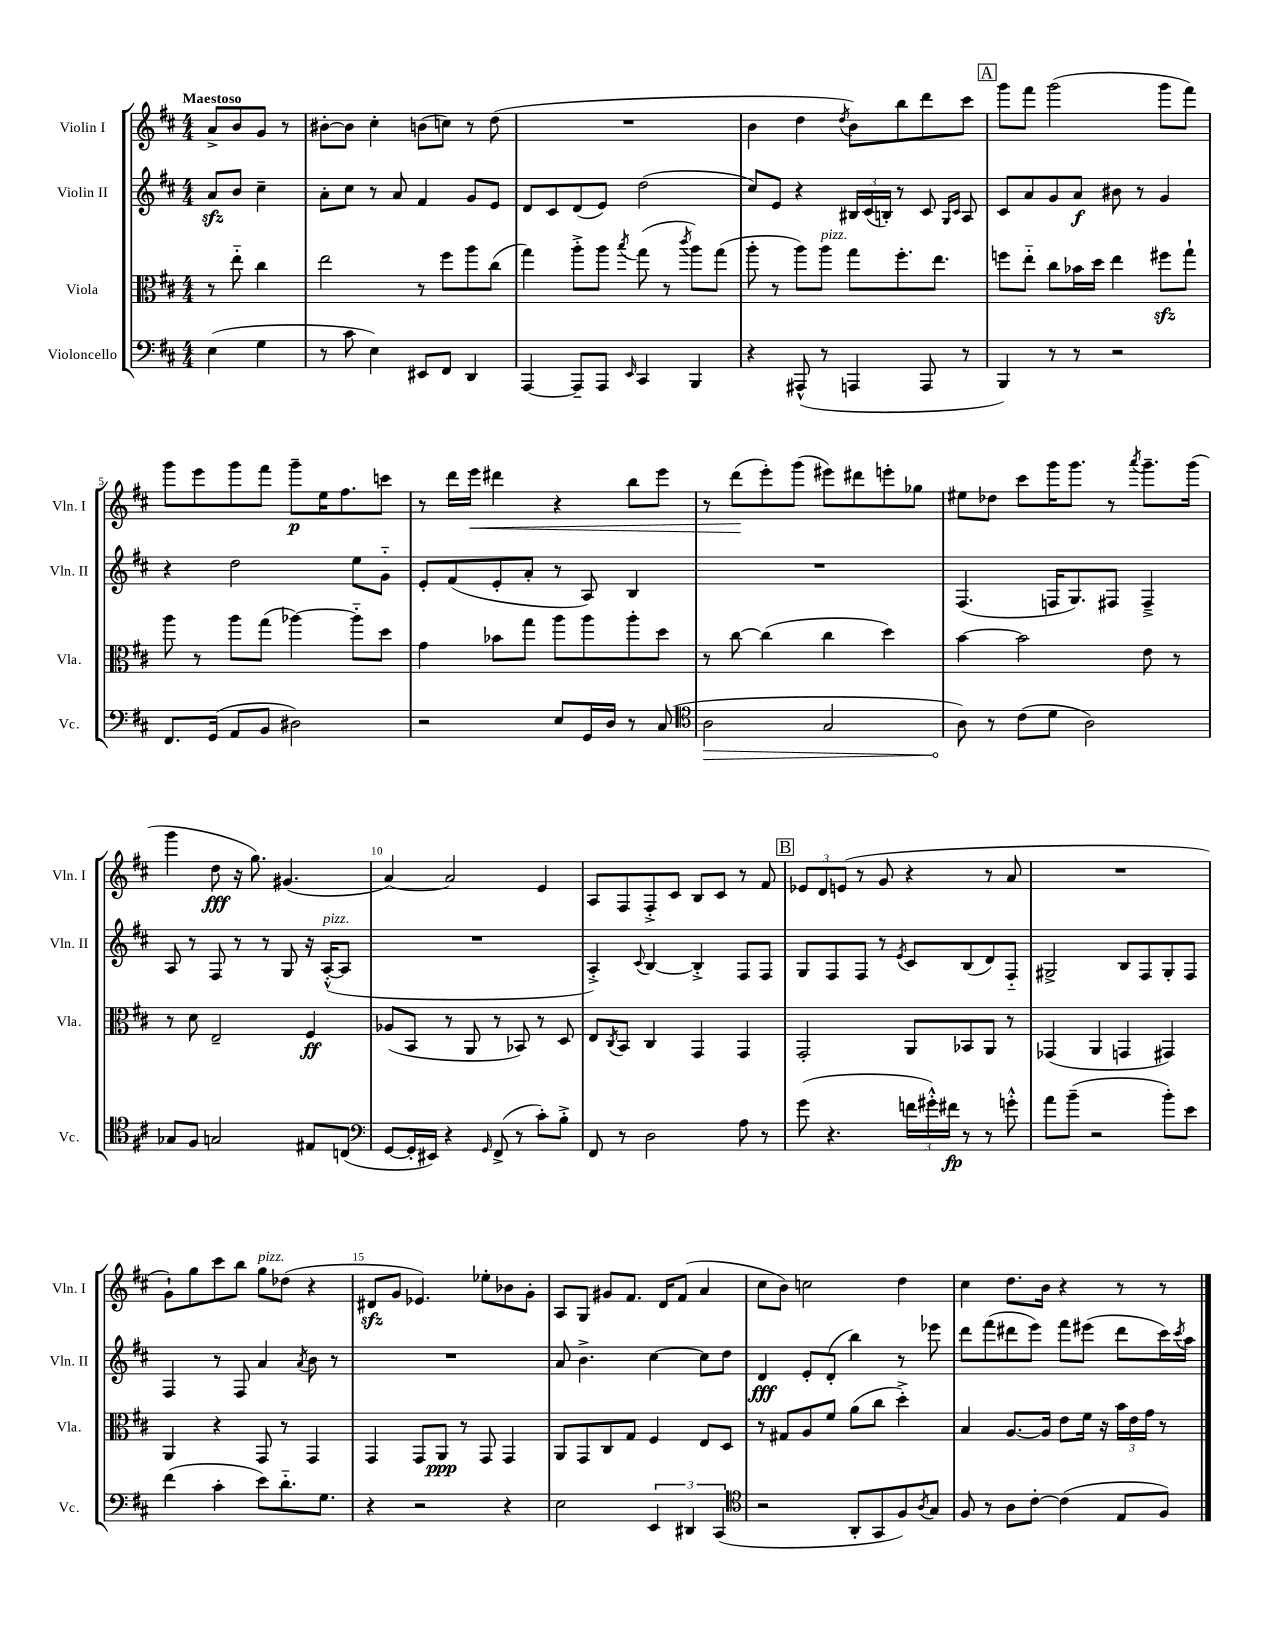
<<
\new StaffGroup <<
\new Staff = "s0" \with { instrumentName = "Violin I" shortInstrumentName = "Vln. I" } {
    \clef treble \key d \major \numericTimeSignature \time 4/4 \partial 2 \tempo "Maestoso"
    a'8-> b'8 g'8 r8 |
    bis'8~-. bis'8 cis''4-. b'8( c''8) r8 d''8( |
    R1 |
    b'4 d''4 \acciaccatura { d''8 } b'8) b''8 d'''8 cis'''8 |
    \mark \markup { \box "A" } g'''8 fis'''8 g'''2( g'''8 fis'''8) |
    g'''8 e'''8 g'''8 fis'''8 g'''8--\p e''16 fis''8. c'''8 |
    r8 d'''16 e'''16\< dis'''4 r4 b''8 e'''8 |
    r8 d'''8\!( e'''8-.) g'''8( eis'''8) dis'''8 e'''8-. ges''8 |
    eis''8 des''8 cis'''8 g'''16 g'''8. r8 \acciaccatura { a'''8 } g'''8.-- g'''16( |
    g'''4 d''8\fff r16 g''8.) gis'4.( |
    a'4~) a'2 e'4 |
    a8 fis8 fis8-.-> cis'8 b8 cis'8 r8 fis'8 |
    \mark \markup { \box "B" } \tuplet 3/2 { ees'8 d'8 e'8( } r8 g'8 r4 r8 a'8 |
    R1 |
    g'8-!) g''8 cis'''8 b''8 g''8^\markup { \italic "pizz." } des''8( r4 |
    dis'8\sfz g'8 ees'4.) ees''8-. bes'8 g'8-. |
    a8 g8 gis'8 fis'8. d'16 fis'8( a'4 |
    cis''8 b'8) c''2 d''4 |
    cis''4 d''8. b'16 r4 r8 r8 \bar "|." |
}
\new Staff = "s1" \with { instrumentName = "Violin II" shortInstrumentName = "Vln. II" } {
    \clef treble \key d \major \numericTimeSignature \time 4/4 \partial 2
    a'8\sfz b'8 cis''4-- |
    a'8-. cis''8 r8 a'8 fis'4 g'8 e'8 |
    d'8 cis'8 d'8( e'8) d''2( |
    cis''8) e'8 r4 \tuplet 3/2 { bis16 cis'16( b16-.) } r8 cis'8 \grace { g16 cis'16 } a8 |
    \mark \markup { \box "A" } cis'8 a'8 g'8 a'8\f bis'8 r8 g'4 |
    r4 d''2 e''8 g'8-_ |
    e'8-. fis'8( e'8-. a'8-. r8 a8) b4 |
    R1 |
    fis4.( f16 g8.) fis8 fis4---> |
    a8 r8 fis8 r8 r8 g8 r16 a16~-.-^^\markup { \italic "pizz." }( a8 |
    R1 |
    a4-.->) \appoggiatura { cis'8 } b4~ b4-.-> fis8 fis8 |
    \mark \markup { \box "B" } g8 fis8 fis8 r8 \acciaccatura { e'8 } cis'8 b8( d'8) fis8-_ |
    gis2-> b8 fis8 gis8-. fis8 |
    fis4 r8 fis8 a'4 \acciaccatura { a'8 } b'8 r8 |
    R1 |
    a'8 b'4.-> cis''4~ cis''8 d''8 |
    d'4\fff e'8-. d'8-.( b''4) r8 ees'''8 |
    d'''8 fis'''8( dis'''8 e'''8) fis'''8 eis'''8( dis'''8 cis'''16) \acciaccatura { cis'''8 } a''16 \bar "|." |
}
\new Staff = "s2" \with { instrumentName = "Viola" shortInstrumentName = "Vla." } {
    \clef alto \key d \major \numericTimeSignature \time 4/4 \partial 2
    r8 e''8-_ cis''4 |
    e''2 r8 fis''8 a''8 cis''8( |
    g''4) a''8-.-> a''8 \acciaccatura { b''8 } g''8( r8 \acciaccatura { cis'''8 } a''8) g''8( |
    a''8-. r8 a''8) a''8^\markup { \italic "pizz." } g''8 fis''8.-. e''8. |
    \mark \markup { \box "A" } f''8 e''8-_ cis''8 bes'16 d''16 e''4 fis''8\sfz g''8-! |
    a''8 r8 a''8 g''8( aes''4~) aes''8-_ d''8 |
    g'4 bes'8 g''8 a''8 a''8 a''8-. d''8 |
    r8 cis''8~ cis''4( cis''4 d''4) |
    b'4~ b'2 e'8 r8 |
    r8 d'8 e2-- fis4\ff |
    aes8( b,8 r8 a,8 r8 bes,8) r8 d8 |
    e8 \acciaccatura { cis8 } b,8 cis4 g,4 g,4 |
    \mark \markup { \box "B" } g,2-. a,8 bes,8 a,8 r8 |
    ges,4( a,4 g,4 gis,4) |
    a,4 r4 g,8 r8 g,4 |
    g,4 g,8 a,8\ppp r8 g,8 g,4 |
    a,8 g,8 cis8 g8 fis4 e8 d8 |
    r8 gis8 a8 fis'8 a'8( cis''8 d''4-.->) |
    b4 a8.~ a16 e'8 fis'16 r16 \tuplet 3/2 { b'16 e'16 g'16 } r8 \bar "|." |
}
\new Staff = "s3" \with { instrumentName = "Violoncello" shortInstrumentName = "Vc." } {
    \clef bass \key d \major \numericTimeSignature \time 4/4 \partial 2
    e4( g4 |
    r8 cis'8 e4) eis,8 fis,8 d,4 |
    a,,4~ a,,8-- a,,8 \grace { e,16 } cis,4 b,,4 |
    r4 ais,,8-^( r8 a,,4 a,,8 r8 |
    \mark \markup { \box "A" } b,,4) r8 r8 r2 |
    fis,8. g,16( a,8 b,8 dis2) |
    r2 e8 g,16 d16 r8 cis8( |
    \clef tenor \once \override Hairpin.circled-tip = ##t a2\> g2 |
    a8\!) r8 cis'8( d'8 a2) |
    ges8 fis8 g2 eis8 c8( |
    \clef bass g,8~ g,16-. eis,16) r4 \grace { g,16 } fis,8->( r8 cis'8-.) b8-.-> |
    fis,8 r8 d2 a8 r8 |
    \mark \markup { \box "B" } g'8( r4. \tuplet 3/2 { f'16 gis'16-.-^) fis'16\fp } r8 r8 g'8-.-^ |
    a'8 b'8--( r2 b'8-.) e'8 |
    fis'4( cis'4-. e'8) d'8.-_ g8. |
    r4 r2 r4 |
    e2 \tuplet 3/2 { e,4 dis,4 cis,4( } |
    \clef tenor r2 a,8-. g,8 fis8) \acciaccatura { a8 } g8 |
    fis8 r8 a8 cis'8~-. cis'4( e8 fis8) \bar "|." |
}
>>
>>
\layout { \context { \Score \override BarNumber.break-visibility = ##(#f #t #t) barNumberVisibility = #(every-nth-bar-number-visible 5) } }
